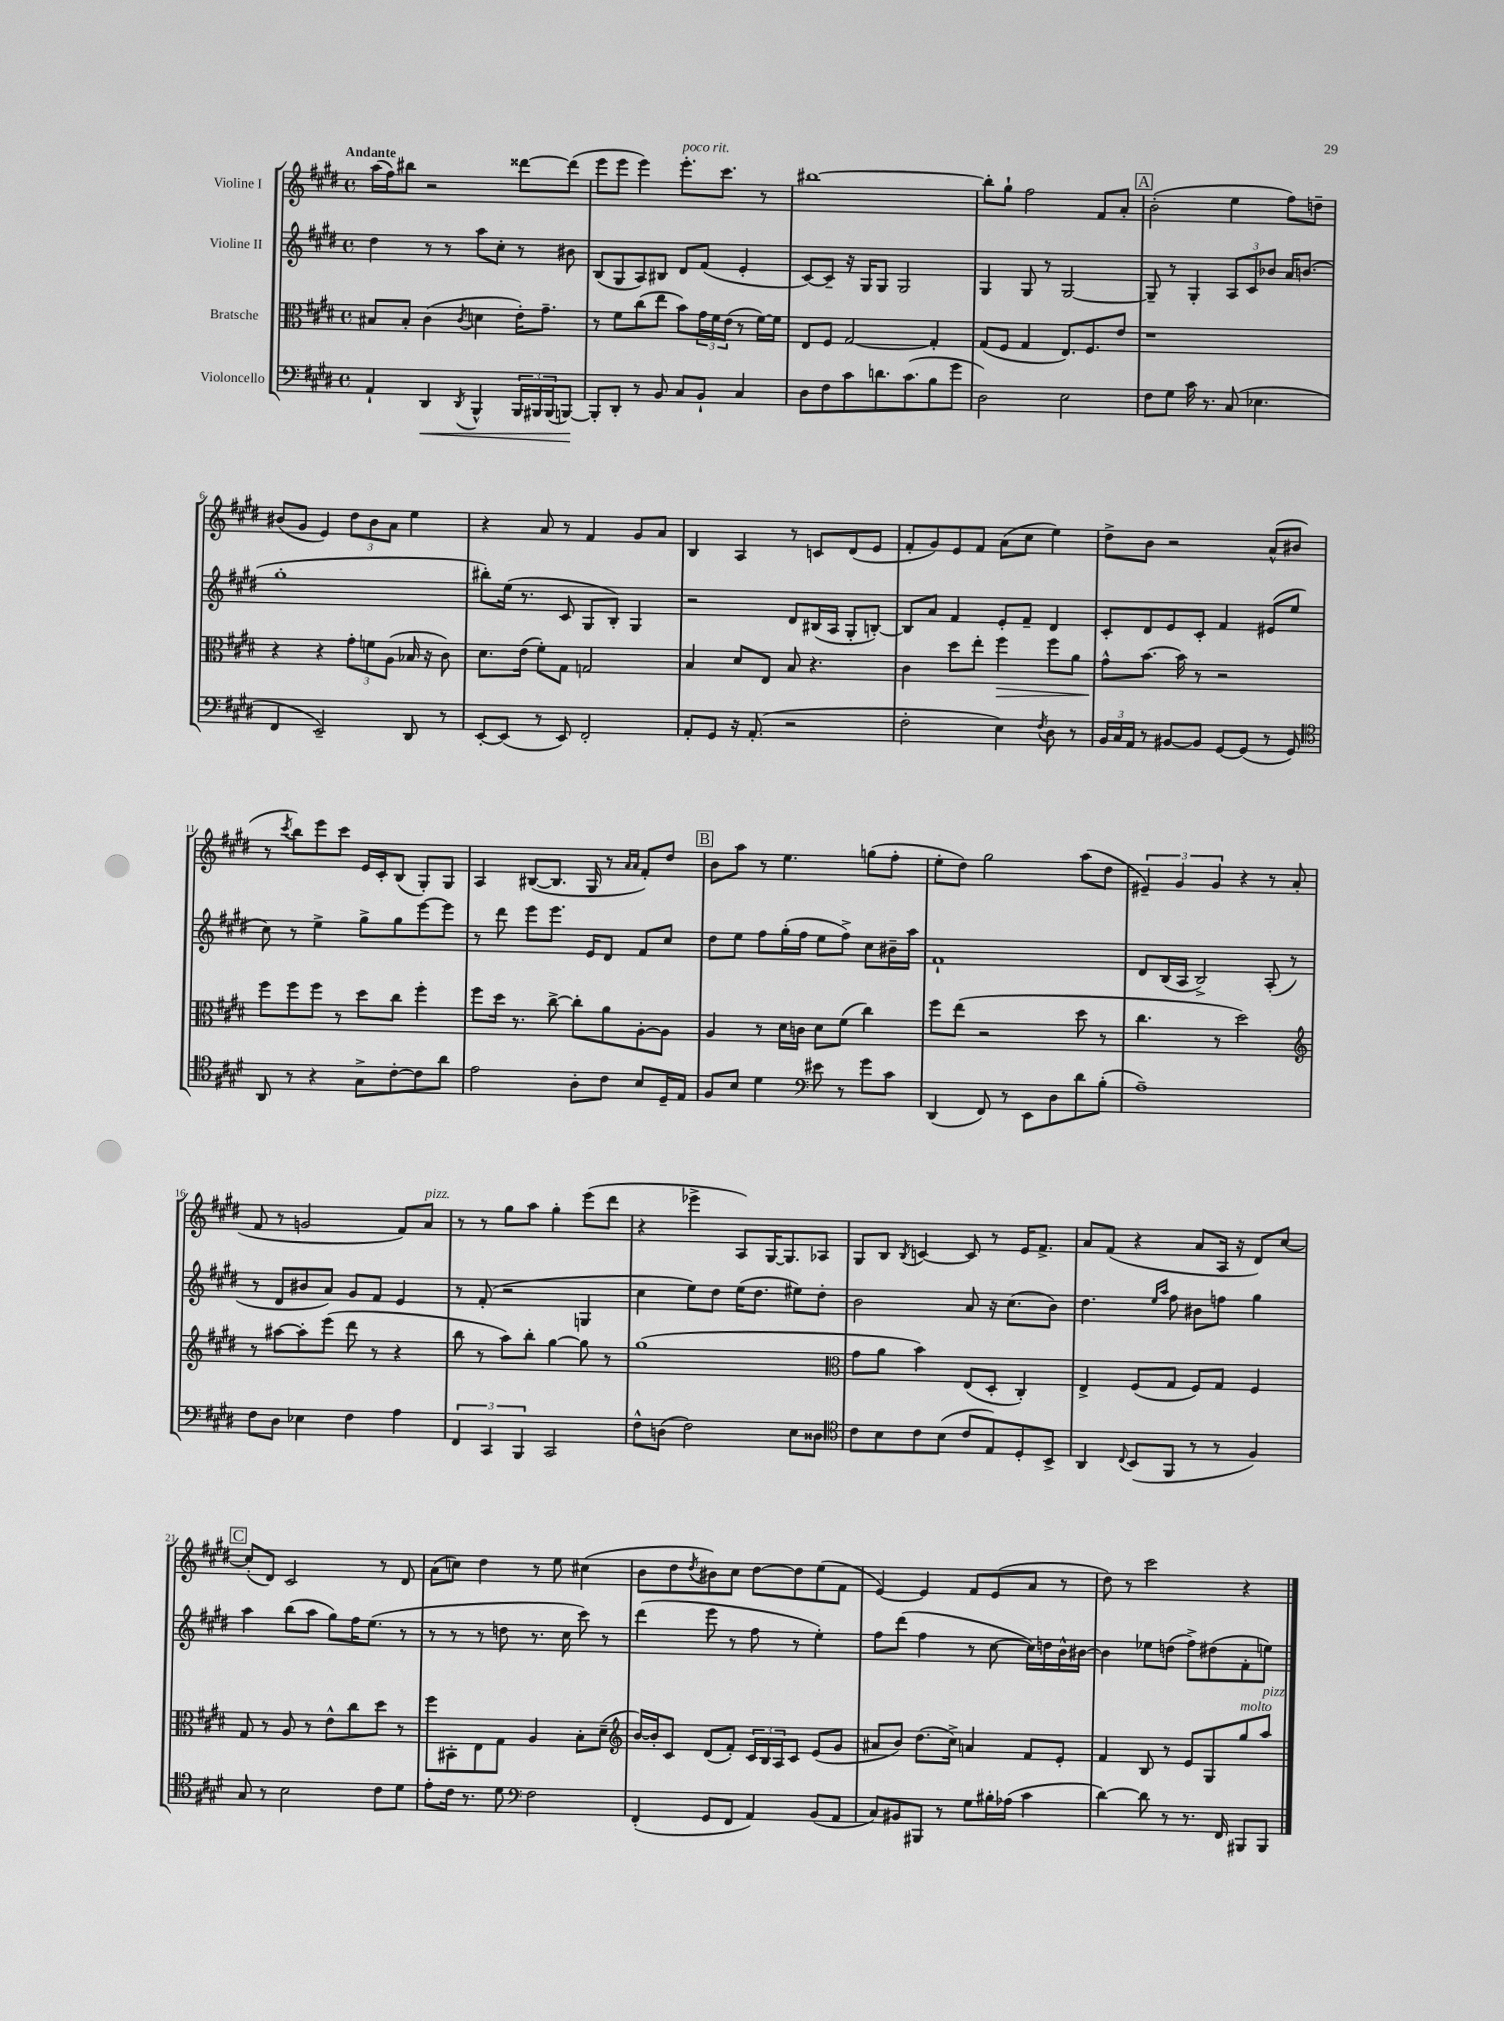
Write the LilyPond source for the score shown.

<<
\new StaffGroup <<
\new Staff = "s0" \with { instrumentName = "Violine I" } {
    \clef treble \key e \major \defaultTimeSignature \time 4/4 \tempo "Andante"
    a''16( fis''16) bis''8 r2 disis'''8~ disis'''8( |
    e'''8 e'''8 e'''4) e'''8.-.^\markup { \italic "poco rit." } cis'''8. r8 |
    bis''1~ |
    bis''8-. gis''8-! fis''2 fis'8 a'8-. |
    \mark \markup { \box "A" } b'2-.( e''4 fis''8) d''8-- |
    bis'8( gis'8 e'4) \tuplet 3/2 { dis''8 bis'8 a'8 } e''4 |
    r4 a'8 r8 fis'4 gis'8 a'8 |
    b4 a4 r8 c'8 dis'8( e'8 |
    fis'8-. gis'8) e'8 fis'8 a'8( cis''8 e''4) |
    dis''8-> b'8 r2 a'8-^( bis'8 |
    r8 \acciaccatura { cis'''8 } b''8) e'''8 cis'''8 e'16 cis'16-. b8( gis8-.) gis8 |
    a4 bis8~( bis8. gis16 r8 \grace { a'16 a'16 } fis'8-.) dis''8 |
    \mark \markup { \box "B" } b'8 a''8 r8 e''4. g''8( fis''8-. |
    e''8-. dis''8) gis''2 a''8( dis''8 |
    \tuplet 3/2 { eis'4--) gis'4 gis'4 } r4 r8 a'8( |
    fis'8 r8 g'2 fis'8) a'8^\markup { \italic "pizz." } |
    r8 r8 gis''8 a''8 gis''4-. e'''8( dis'''8 |
    r4 ees'''4-> a8) gis16~ gis8. aes8 |
    gis8 b8 \acciaccatura { b8 } c'4~ c'8 r8 e'16 fis'8.-> |
    a'8 fis'8( r4 a'8 a16 r16 dis'8) cis''8~ |
    \mark \markup { \box "C" } cis''8-.( dis'8) cis'2 r8 dis'8 |
    a'8( c''8) dis''4 r8 e''8 cis''4( |
    b'8 dis''8 \acciaccatura { dis''8 } bis'8) cis''8 dis''8~ dis''8 e''8( fis'8 |
    e'4~) e'4 fis'8 e'8( a'8 r8 |
    dis''8) r8 cis'''2 r4 \bar "|." |
}
\new Staff = "s1" \with { instrumentName = "Violine II" } {
    \clef treble \key e \major \defaultTimeSignature \time 4/4
    dis''4 r8 r8 a''8 cis''8-. r8 bis'8 |
    b8( gis8 a8) bis8 dis'8 fis'8( e'4-. |
    cis'8~) cis'8-- r16 gis16 gis8 gis2 |
    gis4 gis8 r8 gis2~ |
    \mark \markup { \box "A" } gis8-- r8 gis4-. \tuplet 3/2 { a8 cis'8 bes'8 } a'16 b'8.( |
    gis''1-. |
    bis''8-.) e''16( r8. cis'8 gis8 b8-.) gis4 |
    r2 dis'8 bis16( a16 gis8-. b8~-.) |
    b8 a'8 fis'4 e'8-. fis'8-- dis'4 |
    cis'8-. dis'8 e'8 cis'8-. fis'4 eis'8( e''8 |
    cis''8) r8 e''4-> gis''8-> gis''8 e'''8~ e'''8 |
    r8 dis'''8 e'''8 e'''8. e'16 dis'8 fis'8 cis''8 |
    \mark \markup { \box "B" } dis''8 e''8 fis''8 gis''16-.( fis''16 e''8 fis''8->) cis''8 bis'16-- a''16 |
    fis'1-! |
    dis'8 b16( a16 b2->) a8-.( r8 |
    r8 dis'8 bis'8 a'8) gis'8 fis'8 e'4 |
    r8 fis'8-.( r2 g4 |
    cis''4 e''8) dis''8 e''16( dis''8. eis''8) dis''8-. |
    b'2 a'8 r16 cis''8.( b'8) |
    dis''4. \grace { e''16 a''16 } fis''8 bis'8 f''8 gis''4 |
    \mark \markup { \box "C" } a''4 b''8( a''8 gis''8) fis''16 e''8.( r8 |
    r8 r8 r8 d''8 r8. cis''16 cis'''8) r8 |
    dis'''4( e'''8 r8 fis''8 r8 e''4-.) |
    fis''8 dis'''8( fis''4 r8 cis''8~ cis''16) d''16 b'16-^ bis'16~ |
    bis'4 ees''8 d''8( fis''8->) dis''8( fis'8-. e''8) \bar "|." |
}
\new Staff = "s2" \with { instrumentName = "Bratsche" } {
    \clef alto \key e \major \defaultTimeSignature \time 4/4
    bis8 bis8-. cis'4( \acciaccatura { cis'8 } d'4 e'16-.) gis'8.-- |
    r8 fis'8 cis''8( e''8 b'8) \tuplet 3/2 { gis'16 fis'16 e'16( } r8 fis'16~) fis'16 |
    e8 fis8 gis2~ gis4-. |
    gis8( fis8 gis4 e8.) fis8. e'8 |
    \mark \markup { \box "A" } r1 |
    r4 r4 \tuplet 3/2 { gis'8-. f'8 a8( } bes16 r16 cis'8) |
    dis'8. e'16( fis'8-.) gis8 g2 |
    b4 dis'8 e8 b8 r4. |
    cis'4 dis''8 e''8-. fis''4\> fis''8 a'8 |
    gis'8-^\! b'8.~ b'16 r8 r2 |
    fis''8 fis''8 fis''8 r8 dis''8 cis''8 fis''4-. |
    fis''8 dis''16 r8. cis''8~-> cis''8-. a'8 a8~-. a8 |
    \mark \markup { \box "B" } a4 r8 dis'16 c'16 dis'8 fis'8( cis''4) |
    fis''8 e''8( r2 dis''8 r8 |
    cis''4. r8 dis''2) |
    \clef treble r8 ais''8~ ais''8-. e'''8( dis'''8 r8 r4 |
    b''8 r8 a''8) b''8-. gis''4~ gis''8 r8 |
    gis''1( |
    \clef alto gis'8 a'8 b'4) e8( dis8-. cis4-.) |
    e4-> fis8( gis8 fis8) gis8 fis4 |
    \mark \markup { \box "C" } gis8 r8 a8 r8 e'8-^ cis''8 dis''8 r8 |
    fis''8 bis,8-. e8 gis8 a4 b8-. dis'8--( |
    \clef treble b'16~) b'16-. cis'8 dis'8( fis'8-.) \tuplet 3/2 { cis'16 b16 a16 } cis'8 e'8( gis'8 |
    ais'8 b'8) dis''8.( cis''16->) a'4 fis'8 e'8-. |
    fis'4 b8 r8 e'8 gis8 gis''8^\markup { \italic "molto" } a''8^\markup { \italic "pizz." } \bar "|." |
}
\new Staff = "s3" \with { instrumentName = "Violoncello" } {
    \clef bass \key e \major \defaultTimeSignature \time 4/4
    a,4-! dis,4\< \acciaccatura { dis,8 } b,,4-^ \tuplet 3/2 { b,,16 bis,,16 bis,,16( } b,,8~\!) |
    b,,8-. dis,8-. r8 b,8 cis8 b,8-! cis4 |
    dis8 fis8 cis'8 d'8. cis'8.( b8 gis'8 |
    dis2) e2 |
    \mark \markup { \box "A" } fis8 gis8 cis'16 r8. cis8( ees4. |
    fis,4 e,2--) dis,8 r8 |
    e,8~-. e,8( r8 e,8) fis,2-. |
    a,8-. gis,8 r16 a,8.-.( r2 |
    fis2-. e4) \acciaccatura { fis8 } dis8 r8 |
    \tuplet 3/2 { b,16 cis16 a,16 } r8 bis,8~ bis,8 gis,8~ gis,8( r8 gis,8) |
    \clef tenor a,8 r8 r4 gis8-> cis'8~-. cis'8 a'8 |
    e'2 a8-. cis'8 b8 dis16-- e16 |
    \mark \markup { \box "B" } fis8 b8 dis'4 \clef bass eis'8 r8 gis'8 cis'8 |
    dis,4( fis,8) r8 e,8 dis8 dis'8 b8-.( |
    a1--) |
    fis8 dis8 ees4 fis4 a4 |
    \tuplet 3/2 { fis,4 cis,4 b,,4 } cis,2 |
    fis8-^ d8( fis2) e8 disis8 |
    \clef tenor cis'8 b8 cis'8 b8( cis'8 e8) dis8-. b,8-> |
    a,4 \appoggiatura { cis8 } b,8( fis,8 r8 r8 fis4) |
    \mark \markup { \box "C" } gis8 r8 b2 cis'8 dis'8 |
    e'8-. cis'16 r8. dis'8 \clef bass fis2 |
    fis,4-.( gis,8 fis,8 a,4) b,8( a,8 |
    cis8) bis,8 bis,,8 r8 gis8 bis16-. aes16( cis'4 |
    dis'4~) dis'8 r8 r8. fis,16 bis,,8 bis,,8 \bar "|." |
}
>>
>>
